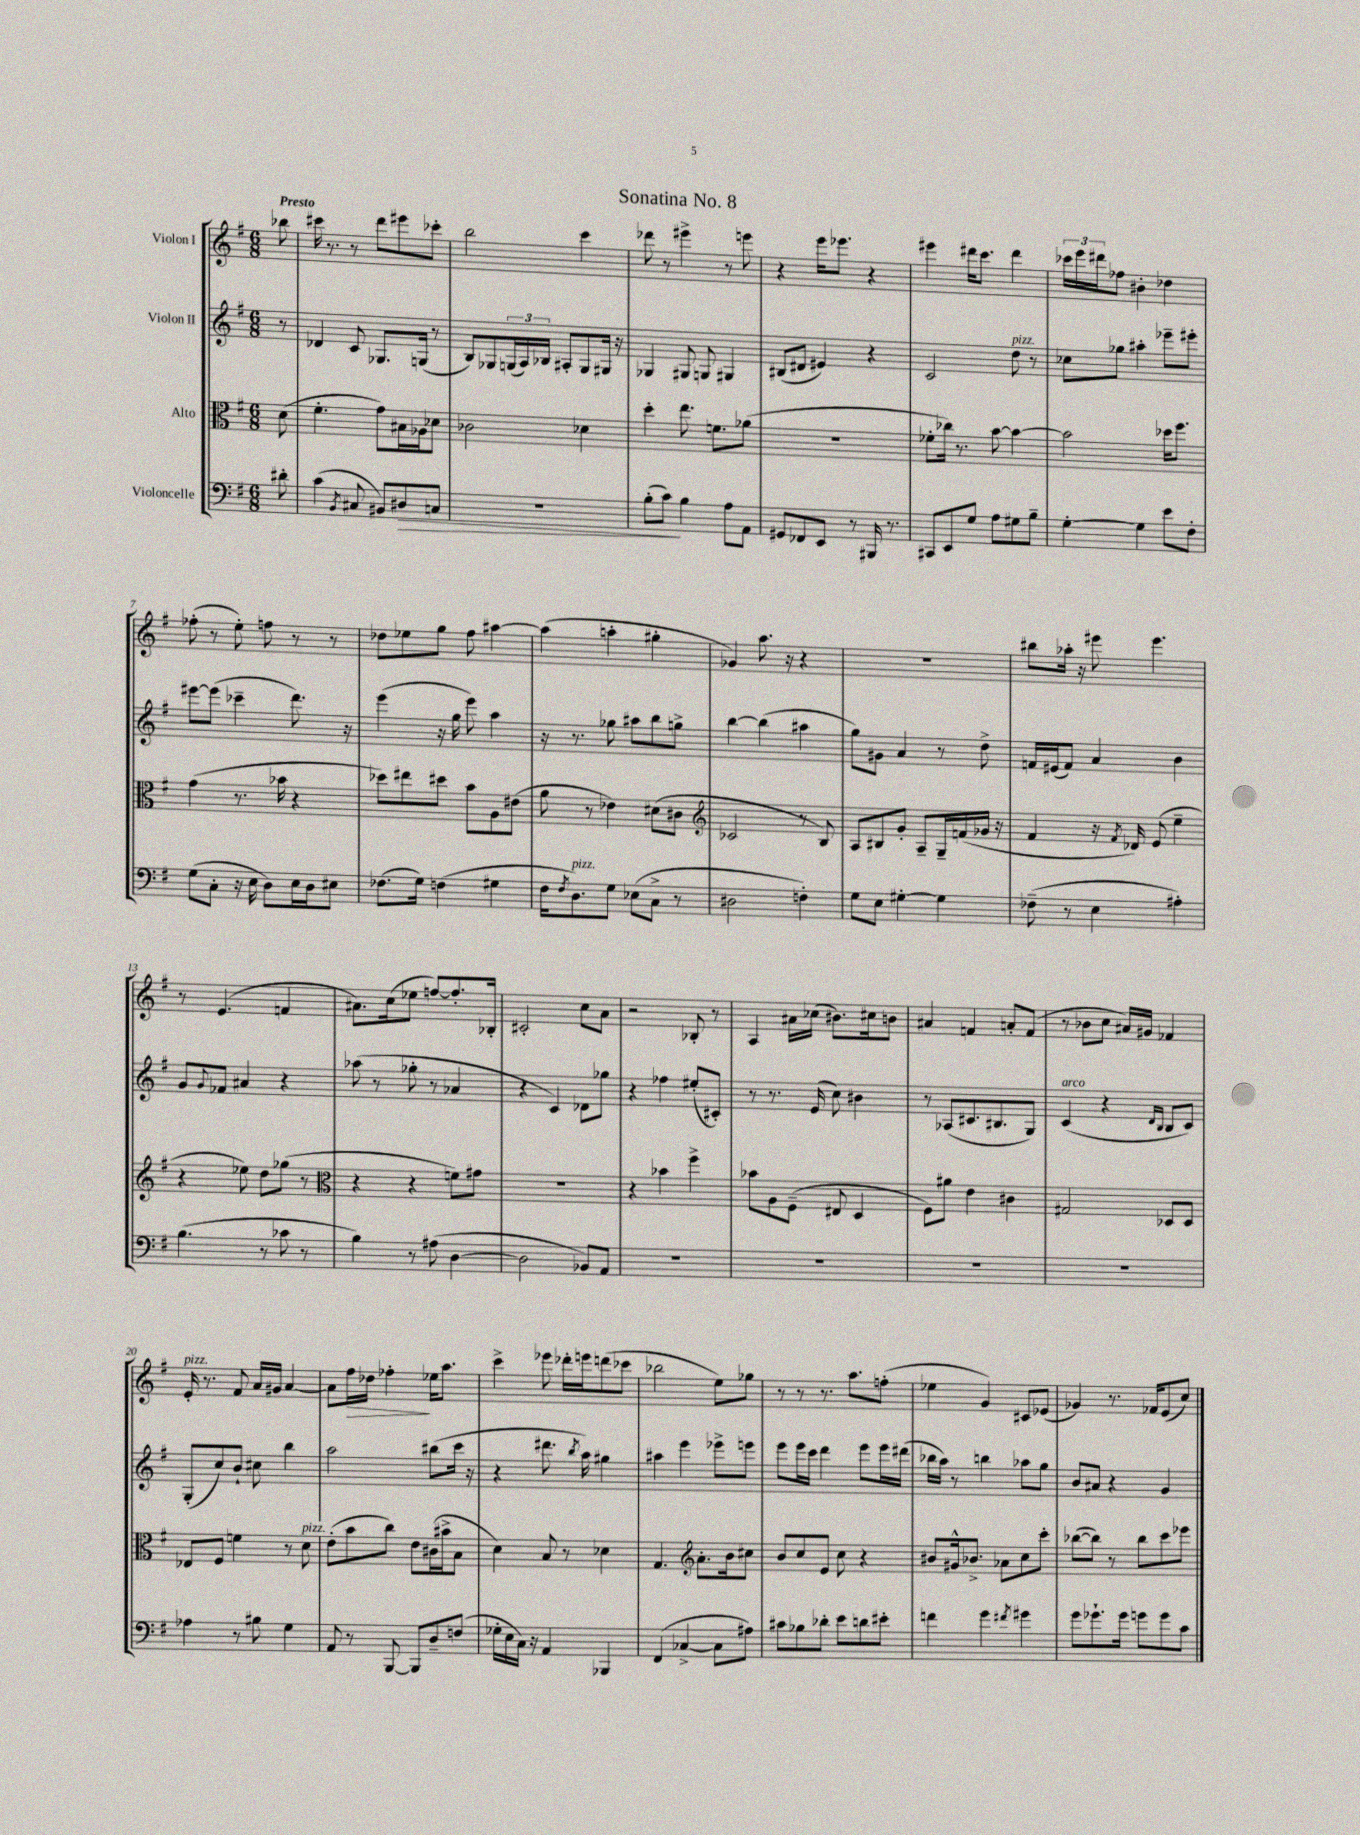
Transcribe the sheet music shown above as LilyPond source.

\header { title = "Sonatina No. 8" }
<<
\new StaffGroup <<
\new Staff = "s0" \with { instrumentName = "Violon I" } {
    \clef treble \key g \major \numericTimeSignature \time 6/8 \partial 8 \tempo "Presto"
    bes''8 |
    cis'''16 r8. r8 d'''8 eis'''8 ces'''8-. |
    b''2 c'''4 |
    des'''8 r8 eis'''4-> r8 e'''8 |
    r4 e'''16 ees'''8. r4 |
    eis'''4 dis'''16 c'''8. dis'''4 |
    \tuplet 3/2 { ces'''16 e'''16 dis'''16 } fes''8 bis'4-. des''4 |
    fes''8-.( r8 e''8-.) f''8 r8 r8 |
    des''8 ees''8 g''8 fis''8 ais''4~ |
    ais''4( a''4-. gis''4-. |
    ges'4) a''8. r16 r4 |
    R2. |
    bis''8 aes''16-. r16 eis'''8 eis'''4. |
    r8 e'4.( f'4 |
    ais'8.) c''16( ees''8 f''8~) f''8.-. bes16-. |
    cis'2-. c''8 a'8 |
    r2 bes8-. r8 |
    a4 ais'16 ces''16( bis'8.) cis''16 b'8 |
    ais'4 f'4 a'8-. f'8( |
    r8 bes'8 c''8 ais'16) gis'16 fes'4 |
    e'16-.^\markup { \italic "pizz." } r8. fis'8 a'16 gis'16 a'4~ |
    a'8 fis''16\> des''16 fes''4-.\! ees''16 a''8. |
    c'''4-> ees'''8 des'''16-. e'''16 d'''8( ces'''8 |
    bes''2 e''8) ges''8 |
    r8 r8 r8. a''8. f''8-.( |
    ees''4 g'4) cis'8 ees'8( |
    ges'4) r8. fes'16 e'8( c''8) \bar "|." |
}
\new Staff = "s1" \with { instrumentName = "Violon II" } {
    \clef treble \key g \major \numericTimeSignature \time 6/8 \partial 8
    r8 |
    des'4 c'8 ges8. g16( r8 |
    b8) ges8 \tuplet 3/2 { g16( a16) bes16 } ais8-. g8 gis16 r16 |
    ges4 gis8 g8 gis4 |
    bis8( dis'8 eis'4) r4 |
    c'2 d''8^\markup { \italic "pizz." } r8 |
    ces''8 ges''8 ais''4-. ees'''8-- eis'''8-. |
    eis'''8~ eis'''8( ces'''4-- d'''8.) r16 |
    e'''4( r16 g''16 e'''8) a''4 |
    r16 r8. ges''8 ais''8 b''8 g''8-> |
    b''4~ b''4( ais''4 |
    g''8) gis'8 a'4 r8 d''8-> |
    f'16 eis'16( f'8) a'4 b'4 |
    g'8 \appoggiatura { g'8 } fes'8 ais'4 r4 |
    aes''8( r8 ges''8-. r8 aes'4 |
    r4 c'4) des'8 ges''8 |
    r4 fes''4 eis''8-.( cis'8-.) |
    r8 r8. e'16( c''8) bis'4 |
    r8 aes8( cis'8. bis8. g8) |
    c'4^\markup { \italic "arco" }( r4 \grace { d'16 b16 } b8 c'8) |
    g8-.( c''8) b'8-! cis''8 b''4 |
    a''2 bis''8( c'''16 r16 |
    r4 dis'''8. \acciaccatura { b''8 } a''16) gis''4 |
    ais''4 e'''4 ees'''8-> e'''8 |
    e'''8 e'''16 c'''16 d'''4 e'''8 e'''16 dis'''16( |
    bes''16 a''16) r8 b''4 aes''8 g''8 |
    b'8 ais'8 r4 g'4 \bar "|." |
}
\new Staff = "s2" \with { instrumentName = "Alto" } {
    \clef alto \key g \major \numericTimeSignature \time 6/8 \partial 8
    d'8( |
    fis'4.-. g'8) bis16 aes16 des'8 |
    ces'2 des'4 |
    d''4-. e''8. f'8. aes'8( |
    R2. |
    fes'8-. ces''16) r8. b'8~ b'4~ |
    b'2 des''16 fis''8. |
    g'4( r8. bes'16 r4 |
    des''8) eis''8 dis''8 b'8 a8 eis'8( |
    a'8 r8 ees'4) dis'8( cis'8 |
    \clef treble ces'2 r8 b8) |
    a8 bis8 g'8-. a8-- g16-- f'16( ges'16 r16 |
    fis'4 r16 \acciaccatura { fis'8 } des'16) e'8( e''4-- |
    r4 ees''8) d''8 ges''8( r8 |
    \clef alto r4 r4 f'8) gis'8 |
    R2. |
    r4 bes'4 fis''4-> |
    bes'8 a8 fis8--( eis8 d4 |
    fis8) ais'8 e'4 cis'4 |
    gis2 des8 des8 |
    ees8 fis8 f'4 r8 d'8^\markup { \italic "pizz." } |
    e'8-.( b'8 c''8) e'8 cis'16( bis'16-> b8 |
    d'4) b8 r8 des'4 |
    g4. \clef treble a'8.-. b'16 cis''8 |
    b'8 c''8 e'8 c''8 r4 |
    bis'8 gis'16-^ bes'8.-> aes'8 c''8 c'''8-. |
    bes''8~( bes''8) r8 bes''8 c'''8 ees'''8 \bar "|." |
}
\new Staff = "s3" \with { instrumentName = "Violoncelle" } {
    \clef bass \key g \major \numericTimeSignature \time 6/8 \partial 8
    dis'8-. |
    c'4( \acciaccatura { b,8 } cis8 bis,8) dis8\> c8 |
    R2. |
    b8-.( c'8\!) b4 a8 a,8 |
    gis,8 fes,8 e,8 r8 bis,,16 r8. |
    cis,8 e,8 g8 a8 gis8 b8-- |
    g4~-. g4 e'8 fis8-. |
    g8( c8-. r16 e16 d8) e16 d16 eis8 |
    fes8.( g16) f4( gis4 |
    fis16 \acciaccatura { fis8 } d8.^\markup { \italic "pizz." }) g8 ees8( c8-> r8 |
    dis2 f4-.) |
    g8 e8 gis4~-. gis4 |
    fes8--( r8 e4 ais4-.) |
    b4.( r8 ces'8 r8 |
    b4) r8 ais8( d4~ |
    d2 bes,8) a,8 |
    R2. |
    R2. |
    R2. |
    R2. |
    aes4 r8 bis8 g4 |
    a,8 r8 b,,8~ b,,8 d8-- f8( |
    ges16-. e16 c16) r16 a,4 bes,,4 |
    fis,4( ces4~-> ces8 ais8) |
    cis'8 bes8 des'8-. e'8 d'8 eis'8-. |
    f'4 g'4 \acciaccatura { fis'8 } gis'4 |
    g'8 ges'8.-! ges'16 g'8 g'8 c'8 \bar "|." |
}
>>
>>
